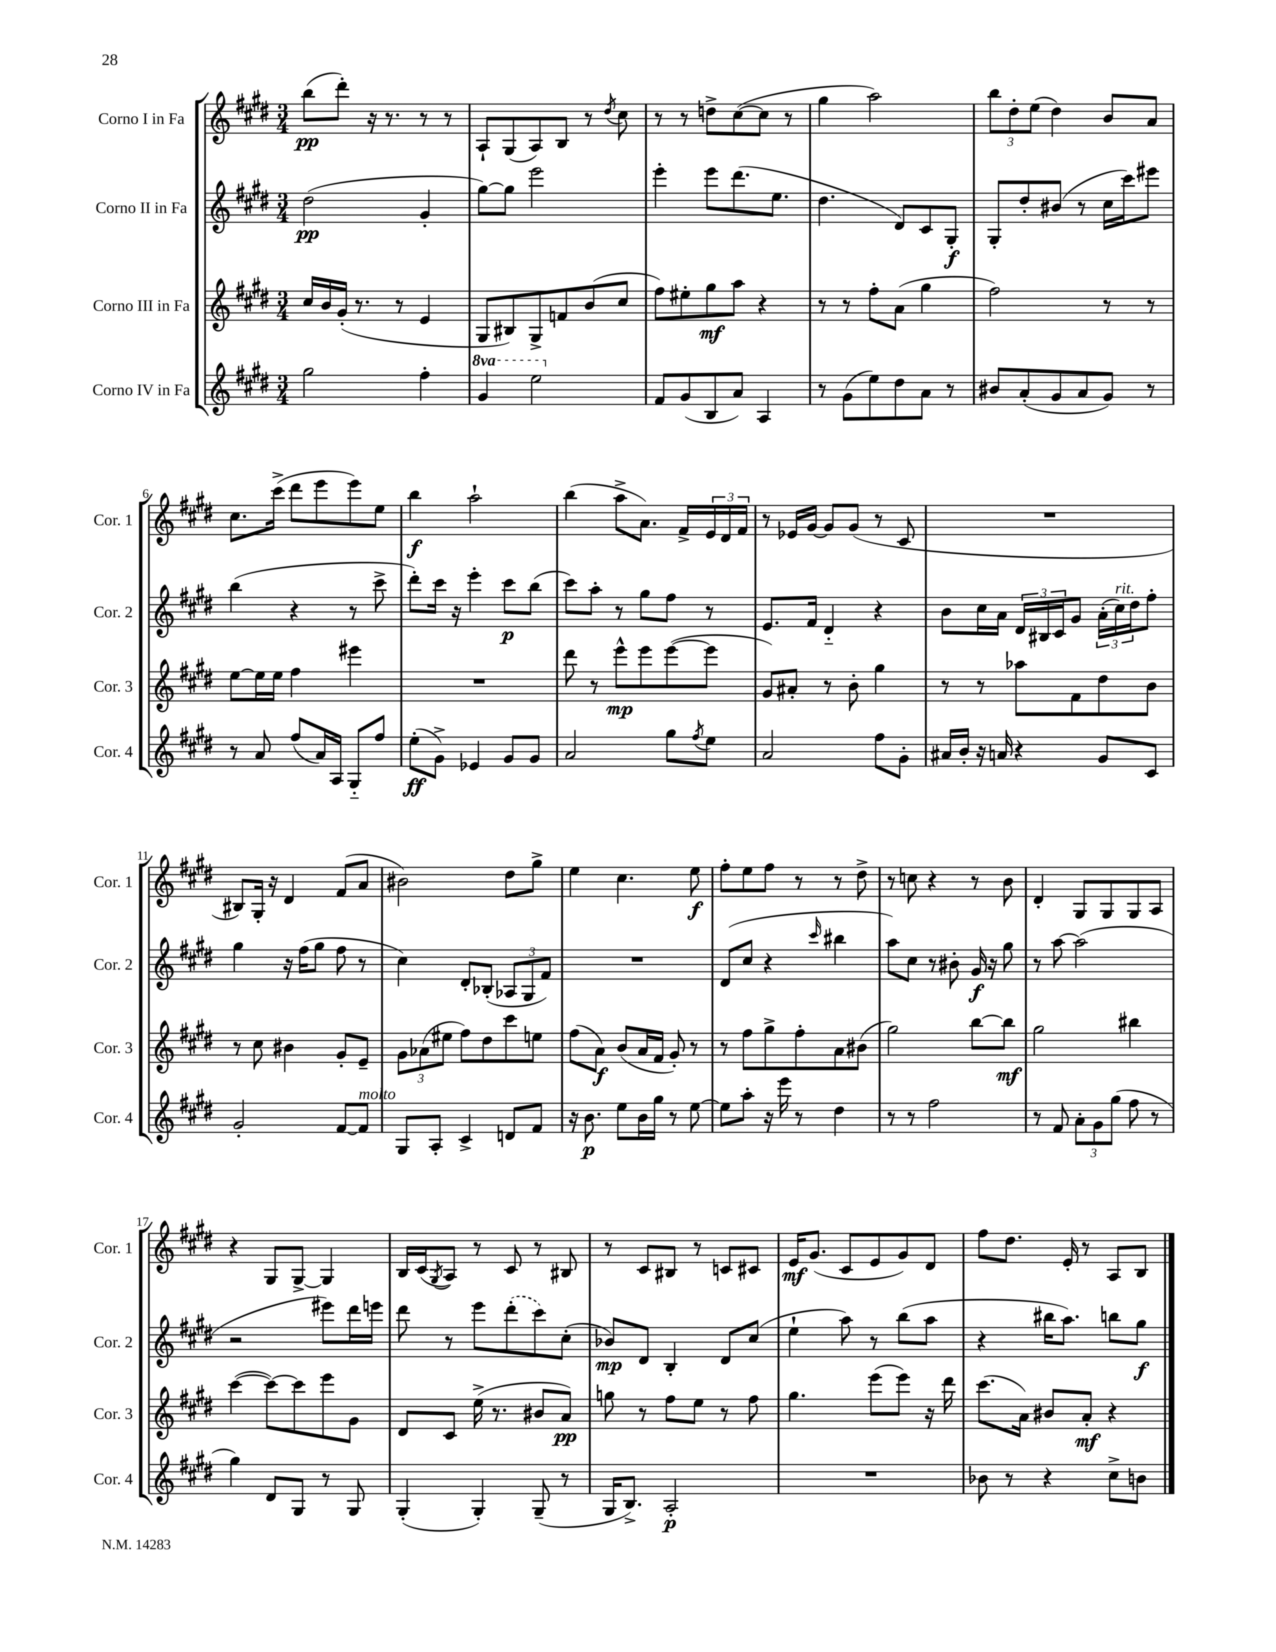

**kern	**dynam	**kern	**dynam	**kern	**dynam	**kern	**dynam
*part4	*part4	*part3	*part3	*part2	*part2	*part1	*part1
*staff4	*staff4	*staff3	*staff3	*staff2	*staff2	*staff1	*staff1
*I"Corno IV in Fa	*	*I"Corno III in Fa	*	*I"Corno II in Fa	*	*I"Corno I in Fa	*
*I'Cor. 4	*	*I'Cor. 3	*	*I'Cor. 2	*	*I'Cor. 1	*
*clefG2	*	*clefG2	*	*clefG2	*	*clefG2	*
*k[f#c#g#d#]	*	*k[f#c#g#d#]	*	*k[f#c#g#d#]	*	*k[f#c#g#d#]	*
*M3/4	*	*M3/4	*	*M3/4	*	*M3/4	*
=1	=1	=1	=1	=1	=1	=1	=1
2gg#\	.	16cc#/LL	.	(2dd#\	pp	(8bb\L	pp
.	.	16b/	.	.	.	.	.
.	.	(16g#'/JJ	.	.	.	8ddd#'\J)	.
.	.	8.r	.	.	.	.	.
.	.	.	.	.	.	16r	.
.	.	.	.	.	.	8.r	.
.	.	8r	.	.	.	.	.
4ff#'\	.	4e/	.	4g#'/	.	8r	.
.	.	.	.	.	.	8r	.
=2	=2	=2	=2	=2	=2	=2	=2
*8va	*	*	*	*	*	*	*
4gg#/	.	8G#/L	.	[8gg#\L)	.	8A`/L	.
.	.	8B#X/)	.	8gg#\J]	.	(8G#/	.
2eee\	.	8G#^/	.	2eee\	.	8A/)	.
.	.	8fn/	.	.	.	8B/J	.
.	.	(8b/	.	.	.	8r	.
.	.	.	.	.	.	8qdd#/	.
.	.	8cc#/J	.	.	.	8cc#\	.
=3	=3	=3	=3	=3	=3	=3	=3
*X8va	*	*	*	*	*	*	*
8f#/L	.	8ff#\L)	.	4eee'\	.	8r	.
(8g#/	.	8ee#X'\	.	.	.	8r	.
8B/	.	8gg#\	mf	8eee\L	.	8ddn^\L	.
8a/J)	.	8aa\J	.	(8.ddd#\	.	([8cc#\	.
4A/	.	4r	.	.	.	8cc#\J]	.
.	.	.	.	8.ee\J	.	.	.
.	.	.	.	.	.	8r	.
=4	=4	=4	=4	=4	=4	=4	=4
8r	.	8r	.	4.dd#\	.	4gg#\	.
(8g#\L	.	8r	.	.	.	.	.
8ee\)	.	8ff#'\L	.	.	.	2aa\)	.
8dd#\	.	(8a\J	.	8d#/L)	.	.	.
8a\J	.	4gg#\	.	8c#/	.	.	.
8r	.	.	.	8G#'/J	f	.	.
=5	=5	=5	=5	=5	=5	=5	=5
8b#X/L	.	2ff#\)	.	8G#'/L	.	12bb\L	.
.	.	.	.	.	.	12dd#'\	.
(8a'/	.	.	.	8dd#'/	.	.	.
.	.	.	.	.	.	(12ee\J	.
8g#/	.	.	.	(8b#X/J	.	4dd#\)	.
8a/	.	.	.	8r	.	.	.
8g#/J)	.	8r	.	16cc#\LL	.	8b/L	.
.	.	.	.	16ccc#\J)	.	.	.
8r	.	8r	.	8eee#X\J	.	8a/J	.
!!LO:LB:g=z
=6	=6	=6	=6	=6	=6	=6	=6
8r	.	[8ee\L	.	(4bb\	.	8.cc#\L	.
8a/	.	16ee\L]	.	.	.	.	.
.	.	16ee\JJ	.	.	.	(16ccc#^\Jk	.
(8ff#/L	.	4ff#\	.	4r	.	8ddd#\L	.
16a/L)	.	.	.	.	.	8eee\	.
16A/JJ	.	.	.	.	.	.	.
8G#/L	.	4eee#X\	.	8r	.	8eee\)	.
8ff#/J	.	.	.	8ccc#^\	.	8ee\J	.
=7	=7	=7	=7	=7	=7	=7	=7
(8ee'\L	ff	2.r	.	8ddd#'\L)	.	4bb\	f
8g#^\J)	.	.	.	16ccc#\Jk	.	.	.
.	.	.	.	16r	.	.	.
4e-X/	.	.	.	4eee'\	.	2aa`\	.
8g#/L	.	.	.	8ccc#\L	p	.	.
8g#/J	.	.	.	(8bb\J	.	.	.
=8	=8	=8	=8	=8	=8	=8	=8
2a/	.	8ddd#\	.	8ccc#\L)	.	(4bb\	.
.	.	8r	.	8aa'\J	.	.	.
.	.	8eee^^\L	mp	8r	.	8aa^\L	.
.	.	8eee\	.	8gg#\L	.	8.a\J)	.
8gg#\L	.	([8eee\	.	8ff#\J	.	.	.
.	.	.	.	.	.	16f#^/LL	.
8qff#/	.	.	.	.	.	.	.
8ee\J	.	8eee\J]	.	8r	.	24e/	.
.	.	.	.	.	.	24d#/	.
.	.	.	.	.	.	24f#/JJ	.
=9	=9	=9	=9	=9	=9	=9	=9
2a/	.	8g#/L)	.	8.e/L	.	8r	.
.	.	8a#X'/J	.	.	.	16e-X/LL	.
.	.	.	.	16f#/Jk	.	[16g#/JJ	.
.	.	8r	.	4d#/	.	8g#/L]	.
.	.	8b'\	.	.	.	(8g#/J	.
8ff#\L	.	4gg#\	.	4r	.	8r	.
8g#'\J	.	.	.	.	.	8c#/	.
=10	=10	=10	=10	=10	=10	=10	=10
16a#X/LL	.	8r	.	8b\L	.	2.r	.
16b'/JJ	.	.	.	.	.	.	.
16r	.	8r	.	16cc#\L	.	.	.
16an/	.	.	.	16a\JJ	.	.	.
4r	.	8aa-X\L	.	24d#/LL	.	.	.
.	.	.	.	24B#X/	.	.	.
.	.	.	.	24c#/J	.	.	.
.	.	8f#\	.	8g#/J	.	.	.
8g#/L	.	8dd#\	.	(24a'\LL	.	.	.
!	!	!	!	!LO:TX:a:i:t=rit.	!	!	!
.	.	.	.	24cc#\)	.	.	.
.	.	.	.	24dd#\J	.	.	.
8c#/J	.	8b\J	.	8ff#'\J	.	.	.
!!LO:LB:g=z
=11	=11	=11	=11	=11	=11	=11	=11
2g#'/	.	8r	.	4gg#\	.	8B#X/L)	.
.	.	8cc#\	.	.	.	16G#'/Jk	.
.	.	.	.	.	.	16r	.
.	.	4b#X\	.	16r	.	4d#/	.
.	.	.	.	(16ff#\KL	.	.	.
.	.	.	.	8gg#\J	.	.	.
[8f#/L	.	8g#'/L	.	8ff#\	.	(8f#/L	.
!LO:TX:a:i:t=molto	!	!	!	!	!	!	!
8f#/J]	.	8e~/J	.	8r	.	8a/J	.
=12	=12	=12	=12	=12	=12	=12	=12
8G#/L	.	12g#\L	.	4cc#\)	.	2b#X\)	.
.	.	(12a-X\	.	.	.	.	.
8A'/J	.	.	.	.	.	.	.
.	.	12ee#X\J	.	.	.	.	.
4c#^/	.	8ff#\L)	.	8d#'/L	.	.	.
.	.	8dd#\	.	(8B-X'/J	.	.	.
8dn/L	.	8ccc#\	.	12A-X/L	.	8dd#\L	.
.	.	.	.	12G#/	.	.	.
8f#/J	.	8een\J	.	.	.	8gg#^\J	.
.	.	.	.	12f#/J)	.	.	.
=13	=13	=13	=13	=13	=13	=13	=13
16r	.	(8ff#\L	.	2.r	.	4ee\	.
8.b\	p	.	.	.	.	.	.
.	.	8a\J)	f	.	.	.	.
8ee\L	.	(8b/L	.	.	.	4.cc#\	.
16b\L	.	16a/L	.	.	.	.	.
16gg#\JJ	.	16f#/JJ	.	.	.	.	.
8r	.	8g#'/)	.	.	.	.	.
[8ee\	.	8r	.	.	.	8ee\	f
=14	=14	=14	=14	=14	=14	=14	=14
8ee\L]	.	8r	.	(8d#/L	.	8ff#'\L	.
8aa'\J	.	8ff#\L	.	8cc#/J	.	8ee\	.
16r	.	8gg#^\	.	4r	.	8ff#\J	.
16eee\	.	.	.	.	.	.	.
8r	.	8ff#'\	.	.	.	8r	.
.	.	.	.	16qqccc#/	.	.	.
4dd#\	.	8a\	.	4bb#X\	.	8r	.
.	.	(8b#X\J	.	.	.	8dd#^\	.
=15	=15	=15	=15	=15	=15	=15	=15
8r	.	2gg#\)	.	8aa\L)	.	8r	.
8r	.	.	.	8cc#\J	.	8ccn\	.
2ff#\	.	.	.	8r	.	4r	.
.	.	.	.	8b#X'\	.	.	.
.	.	[8bb\L	.	16g#/	f	8r	.
.	.	.	.	16r	.	.	.
.	.	8bb\J]	mf	8gg#\	.	8b\	.
=16	=16	=16	=16	=16	=16	=16	=16
8r	.	2gg#\	.	8r	.	4d#'/	.
8f#/	.	.	.	[8aa\	.	.	.
12a'\L	.	.	.	(2aa\]	.	8G#/L	.
12g#\	.	.	.	.	.	.	.
.	.	.	.	.	.	8G#/	.
(12gg#\J	.	.	.	.	.	.	.
8ff#\	.	4bb#X\	.	.	.	8G#/	.
8r	.	.	.	.	.	8A/J	.
!!LO:LB:g=z
=17	=17	=17	=17	=17	=17	=17	=17
4gg#\)	.	([4ccc#\	.	2r	.	4r	.
8d#/L	.	8ccc#\L_)	.	.	.	8G#/L	.
8G#/J	.	8ccc#\]	.	.	.	[8G#^/J	.
8r	.	8eee\	.	8eee#X\L)	.	4G#/]	.
8G#/	.	8g#\J	.	16ddd#\L	.	.	.
.	.	.	.	16eeen\JJ	.	.	.
=18	=18	=18	=18	=18	=18	=18	=18
(4G#'/	.	8d#/L	.	8ddd#\	.	16B/LL	.
.	.	.	.	.	.	(16c#/J	.
.	.	.	.	.	.	8qG#/	.
.	.	8c#/J	.	8r	.	8A/J)	.
4G#'/)	.	(16ee^\	.	8eee\L	.	8r	.
.	.	8.r	.	.	.	.	.
.	.	.	.	(8ddd#'\	.	8c#/	.
(8G#~/	.	8b#X/L	.	8ccc#\)	.	8r	.
8r	.	8a/J)	pp	(8cc#'\J	.	8B#X/	.
=19	=19	=19	=19	=19	=19	=19	=19
16G#/KL	.	8ggn\	.	8b-X/L)	mp	8r	.
8.B^/J)	.	.	.	.	.	.	.
.	.	8r	.	8d#/J	.	8c#/L	.
2A'/	p	8ff#\L	.	4B'/	.	8B#X/J	.
.	.	8ee\J	.	.	.	8r	.
.	.	8r	.	8d#/L	.	8cn/L	.
.	.	8ff#\	.	(8cc#/J	.	8c#X/J	.
=20	=20	=20	=20	=20	=20	=20	=20
2.r	.	4.gg#\	.	4ee`\	.	16e/KL	mf
.	.	.	.	.	.	(8.g#/J	.
.	.	.	.	8aa\)	.	8c#/L	.
.	.	(8eee\L	.	8r	.	8e/	.
.	.	8eee\J)	.	(8bb\L	.	8g#/)	.
.	.	16r	.	8aa\J	.	8d#/J	.
.	.	16ddd#\	.	.	.	.	.
=21	=21	=21	=21	=21	=21	=21	=21
8b-X\	.	(8.ccc#\L	.	4r	.	8ff#\L	.
8r	.	.	.	.	.	8.dd#\J	.
.	.	16a\Jk)	.	.	.	.	.
4r	.	8b#X/L	.	16bb#X\KL	.	.	.
.	.	.	.	8.aa\J)	.	16e'/	.
.	.	8a'/J	mf	.	.	8r	.
8cc#^\L	.	4r	.	8bbn\L	.	8A/L	.
8bn\J	.	.	.	8gg#\J	f	8B/J	.
==	==	==	==	==	==	==	==
*-	*-	*-	*-	*-	*-	*-	*-
